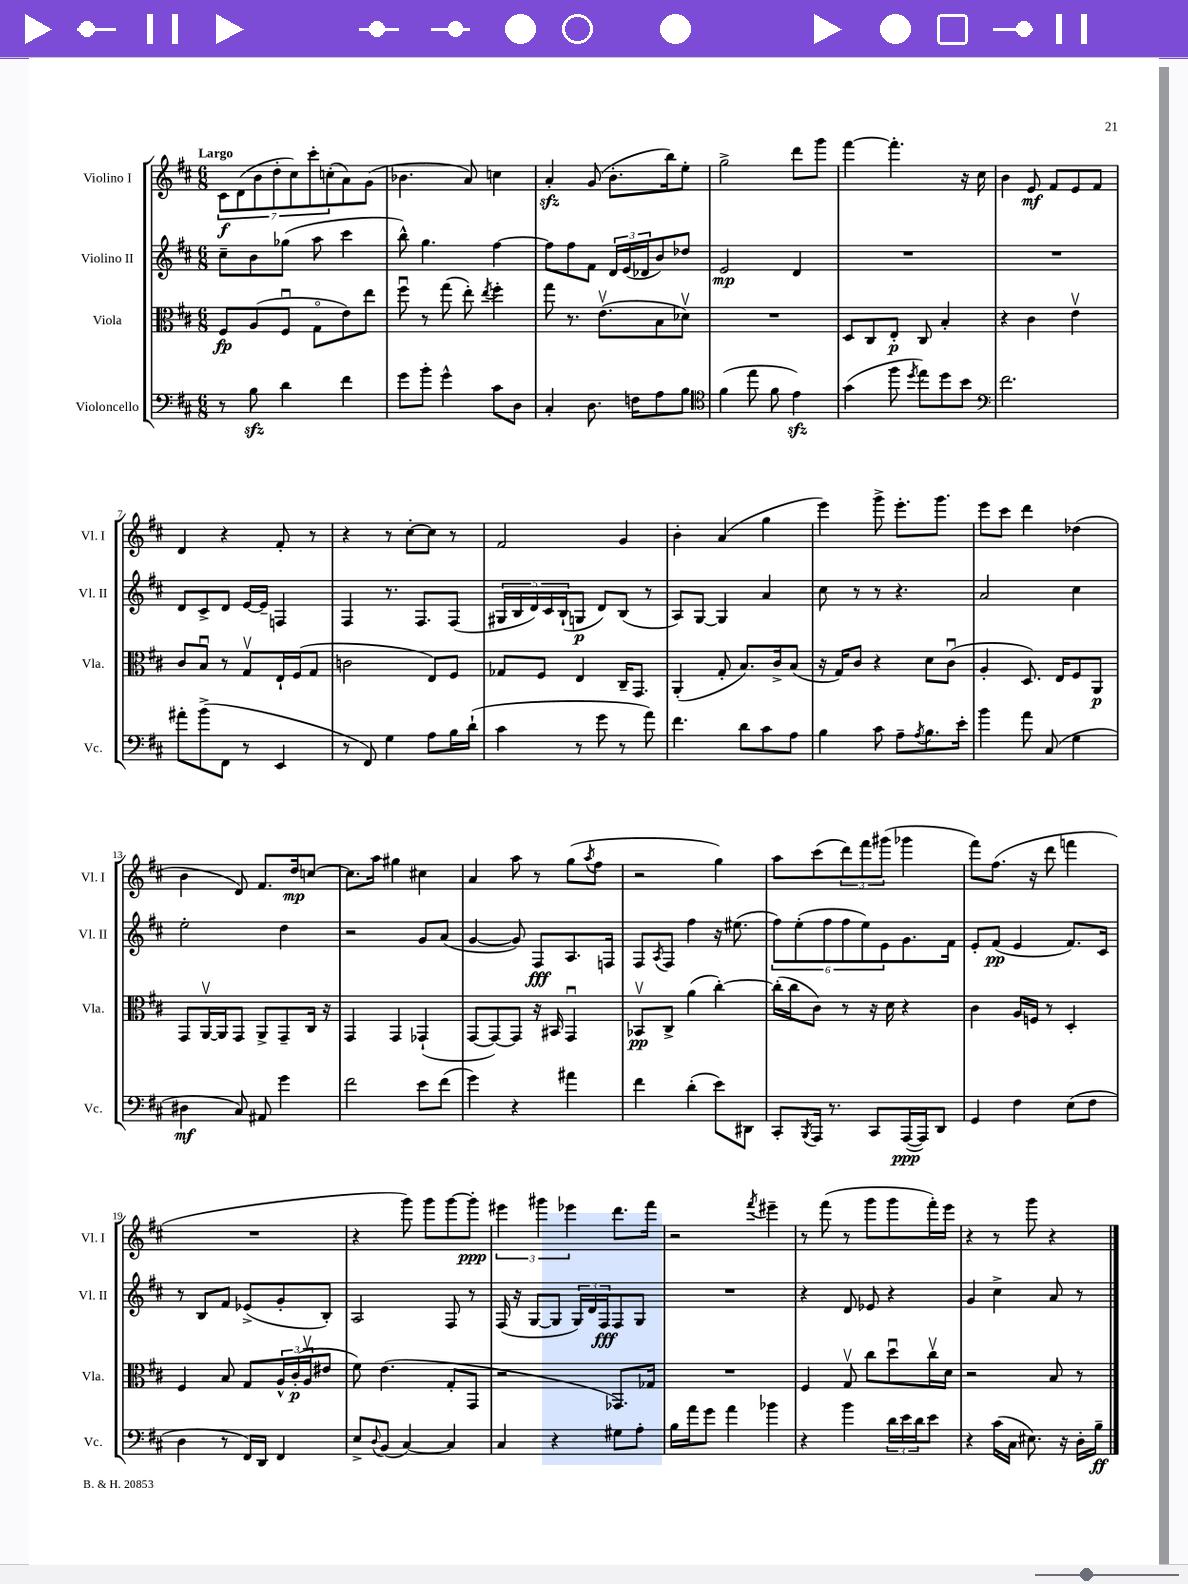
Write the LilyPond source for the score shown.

<<
\new StaffGroup <<
\new Staff = "s0" \with { instrumentName = "Violino I" shortInstrumentName = "Vl. I" } {
    \clef treble \key d \major \numericTimeSignature \time 6/8 \tempo "Largo"
    \tuplet 7/4 { cis'8\f d'8( b'8 d''8-. cis''8) cis'''8-. c''8-.( } a'8) g'8( |
    bes'4. a'8) c''4 |
    a'4-.\sfz g'8( b'8.-. b''16) e''8-. |
    g''2-> d'''8 g'''8 |
    fis'''4~ fis'''4.-. r16 cis''16 |
    b'4 e'8\mf fis'8 e'8 fis'8 |
    d'4 r4 fis'8-. r8 |
    r4 r8 cis''8~-. cis''8 r8 |
    fis'2 g'4 |
    b'4-. a'4( g''4 |
    e'''4) g'''8-> e'''8.-. g'''8. |
    e'''8 cis'''8 d'''4 des''4( |
    b'4 d'8) fis'8. d''16\mp c''8~ |
    c''8. a''16 gis''4 cis''4 |
    a'4 a''8 r8 g''8( \acciaccatura { a''8 } fis''8 |
    r2 g''4) |
    a''8 cis'''8( \tuplet 3/2 { d'''8) fis'''8 gis'''8( } ges'''4 |
    fis'''8) fis''8.( r16 d'''8 f'''4 |
    R2. |
    r4 g'''8) g'''8 g'''8~ g'''8-.\ppp |
    \tuplet 3/2 { eis'''4 gis'''4 ees'''4 } d'''8. fis'''16 |
    r2 \acciaccatura { fis'''8 } eis'''4-- |
    r8 fis'''8( r8 g'''8 g'''8 fis'''16-.) e'''16 |
    r4 r8 g'''8 r4 \bar "|." |
}
\new Staff = "s1" \with { instrumentName = "Violino II" shortInstrumentName = "Vl. II" } {
    \clef treble \key d \major \numericTimeSignature \time 6/8
    cis''8-- b'8 ges''8( a''8 cis'''4 |
    b''8-^) g''4. fis''4~ |
    fis''8 fis''8 fis'8 \tuplet 3/2 { d'16 e'16( des'16 } b'8) des''8 |
    e'2\mp d'4 |
    R2. |
    R2. |
    d'8 cis'8-> d'8 e'16~ e'16-- f4 |
    fis4 r8. fis8. fis8( |
    \tuplet 5/4 { gis16 b16 d'16) cis'16 b16-!( } g8\p d'8) b8( r8 |
    a8) g8~ g4 a'4 |
    cis''8 r8 r8 r4. |
    a'2 cis''4 |
    e''2-. d''4 |
    r2 g'8 a'8( |
    g'4~ g'8) fis8\fff a8. f16 |
    fis8 \acciaccatura { a8 } fis8 fis''4 r16 eis''8.( |
    \tuplet 6/4 { fis''8) e''8-.( fis''8 fis''8 e''8) e'8 } g'8. fis'16 |
    e'8-. fis'8\pp( e'4 fis'8.) cis'16 |
    r8 b8 fis'8 ees'8->( g'8-. b8-.) |
    a2 fis8 r8 |
    fis16( r16 g8~ g8 \tuplet 3/2 { g16) d'16 fis16\fff } fis8 g8 |
    R2. |
    r4 d'8 ees'8 r4 |
    g'4 cis''4-> a'8 r8 \bar "|." |
}
\new Staff = "s2" \with { instrumentName = "Viola" shortInstrumentName = "Vla." } {
    \clef alto \key d \major \numericTimeSignature \time 6/8
    fis8\fp a8( fis8\downbow g8\flageolet e'8) e''8 |
    fis''8\downbow r8 g''8( e''8-.) \acciaccatura { e''8 } fis''4-. |
    g''8 r8. e'8.\upbow( b8 des'8\upbow) |
    R2. |
    d8 cis8 e8-.\p cis8 b4-. |
    r4 cis'4 e'4\upbow |
    cis'8 b8\downbow r8 g8\upbow e16-! fis16( g8 |
    c'2 e8) fis8 |
    ges8 fis8 e4 cis16-- g,8. |
    a,4-.( g8-. b8.) cis'16-> b8( |
    r16 g16) cis'8 r4 d'8 cis'8\downbow( |
    a4-. d8.) e16 fis8 a,8\p |
    g,8 a,16~\upbow a,16 g,8 a,8-> g,8-- cis16 r16 |
    g,4 g,4 ges,4-!( |
    g,8~ g,8~) g,8 r16 bis,16 g,4\downbow |
    bes,8\upbow\pp cis8-> a'4( cis''4~-.) |
    cis''16-.( cis''16 cis'8) r8 r16 d'16 r4 |
    cis'4 a16 f16 r8 d4-. |
    fis4 b8 g8 \tuplet 3/2 { a16-^ cis'16-.\p( a16\upbow } eis'8 |
    fis'8) e'4.( g8-. g,8 |
    r2 ges,8.) ges16 |
    R2. |
    fis4 g8\upbow cis''8 d''8\downbow cis''16\upbow d'16 |
    r2 b8 r8 \bar "|." |
}
\new Staff = "s3" \with { instrumentName = "Violoncello" shortInstrumentName = "Vc." } {
    \clef bass \key d \major \numericTimeSignature \time 6/8
    r8 b8\sfz d'4 fis'4 |
    g'8 b'8-. g'4-^ cis'8 d8 |
    cis4-. d8. f16 a8 b8 |
    \clef tenor fis'4( e''8 fis'8 e'4\sfz) |
    g'4( fis''8 \acciaccatura { d''8 } e''8) d''8 b'8 |
    \clef bass fis'2. |
    ais'8-. b'8->( fis,8 r8 e,4 |
    r8 fis,8) g4 a8 b16 d'16-!( |
    cis'4 r8 g'8 r8 a'8) |
    fis'4. d'8 cis'8 a8 |
    b4 cis'8 a8-- \acciaccatura { a8 } b8. e'16-. |
    b'4 a'8 cis8( g4 |
    dis4\mf cis8) ais,8 g'4 |
    fis'2 e'8 fis'8( |
    g'4) r4 ais'4 |
    fis'4 d'4-.( e'8) dis,8 |
    cis,8-. \acciaccatura { b,,8 } a,,16 r8. cis,8 a,,16~\ppp( a,,16) d,8 |
    g,4 fis4 e8( fis8 |
    d4 r8 fis,16) d,16 fis,4 |
    e8-> \appoggiatura { d8 } b,8( cis4~) cis4 |
    cis4 r4 gis8 a8-. |
    b16 a'16 g'8 a'4 bes'4 |
    r4 b'4 \tuplet 3/2 { d'16 e'16 d'16 } e'8 |
    r4 cis'16( cis16 eis8.) r16 d16-. b16--\ff \bar "|." |
}
>>
>>
